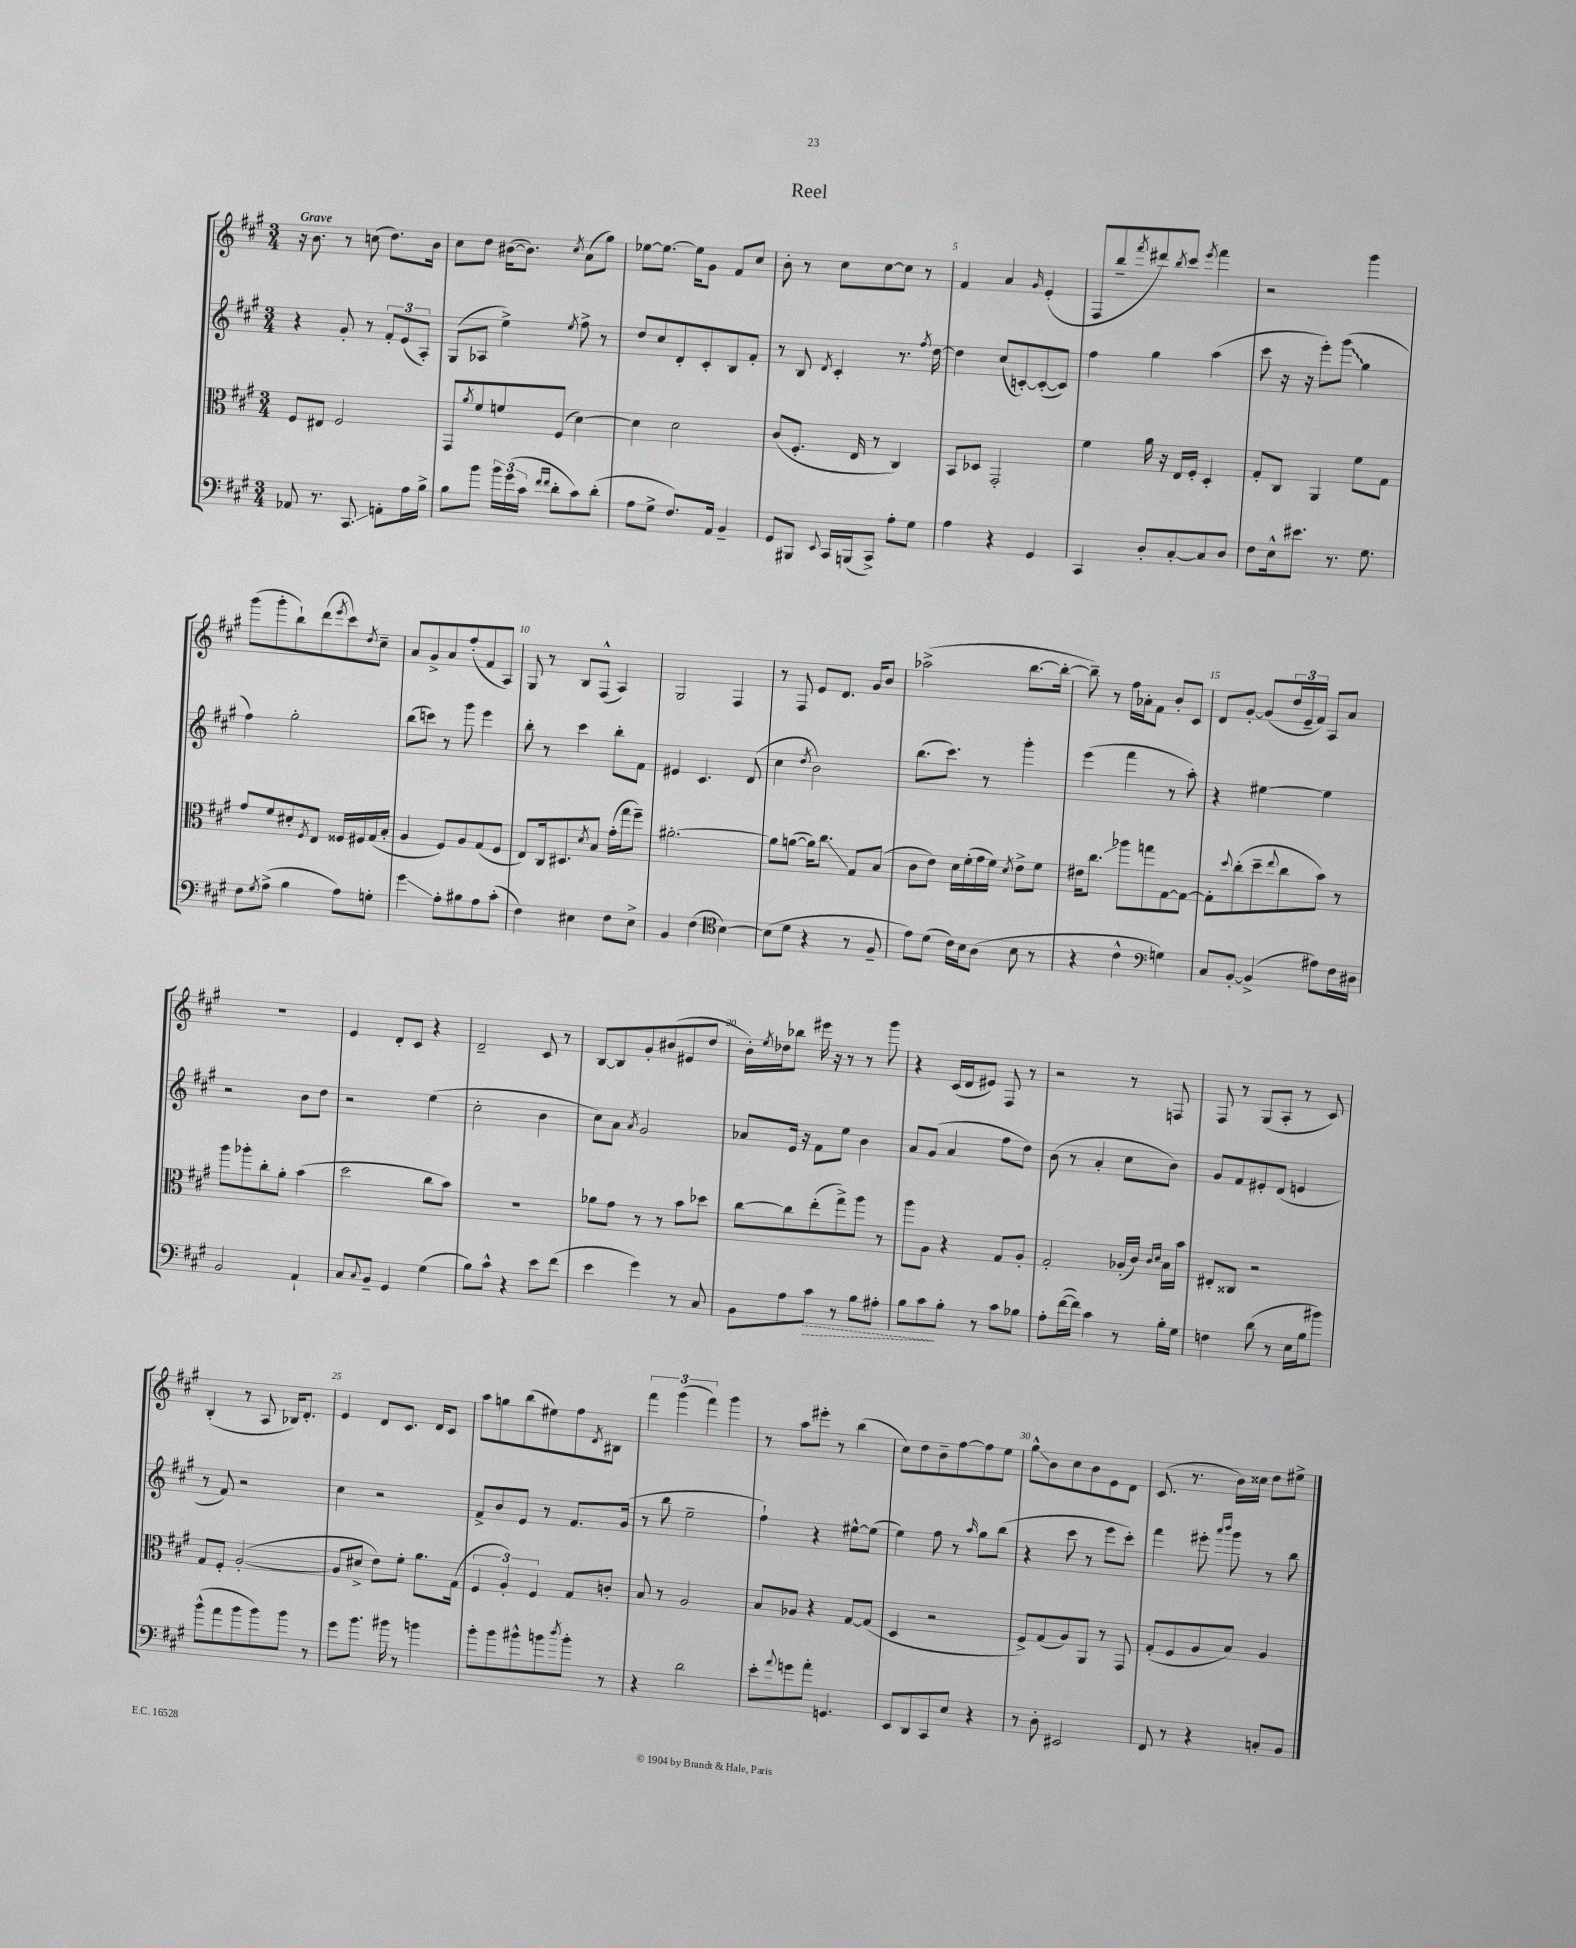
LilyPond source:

\header { title = "Reel" }
<<
\new StaffGroup <<
\new Staff = "s0" {
    \clef treble \key a \major \numericTimeSignature \time 3/4 \tempo "Grave"
    r16 b'8. r8 c''8( d''8.) b'16 |
    cis''8 d''8 bis'16~( bis'8.) \acciaccatura { cis''8 } a'8( gis''8) |
    ees''8~ ees''8.~ ees''16 gis'8 fis'8 cis''8 |
    b'8-. r8 cis''8 cis''8~ cis''8 r8 |
    fis'4 a'4 \grace { gis'16 } e'4-.( |
    fis8 b''8-- \acciaccatura { fis'''8 } dis'''8) \acciaccatura { b''8 } cis'''8 \acciaccatura { e'''8 } fis'''4 |
    r2 gis'''4 |
    gis'''8( gis'''8-. b''8-!) d'''8( \acciaccatura { e'''8 } cis'''8) \acciaccatura { d''8 } cis''8-- |
    a'8 gis'8-> a'8 fis''8-.( fis'8 a8) |
    gis8 r8 b8 fis8-^( a4) |
    gis2 fis4 |
    r8 fis8 e'8 d'8. gis'16 b'8 |
    aes''2->( b''8.~ b''16~-. |
    b''8--) r8 fis''16 aes'16-. fis'8 b'8-. cis'8 |
    d'8 gis'8~-. gis'8( \tuplet 3/2 { d''16 e'16-- fis'16) } a8 a'8 |
    R2. |
    e'4 d'8-. cis'8 r4 |
    d'2-- cis'8 r8 |
    b8~ b8 gis'8-. bis'8( eis'8 d''8 |
    b'16-.) \acciaccatura { e''8 } des''16 bes''8 eis'''16 r16 r8 r8 gis'''8 |
    r4 cis'16( d'16 eis'8) fis8 r8 |
    r2 r8 f8 |
    fis8 r8 gis8( a8-. r8 cis'8) |
    b4-.( r8 a8 bes16) d'8.-. |
    e'4 d'8 cis'8. d'16 cis'8 |
    a''8 g''8 b''8( eis''8) fis''8 \acciaccatura { d'8 } bis8 |
    \tuplet 3/2 { fis'''4 gis'''4( fis'''4) } gis'''4 |
    r8 a''8 eis'''8-. r8 b''4( |
    cis''8) d''8 b'8-- fis''8~ fis''8 e''8 |
    gis''8-^\glissando b'8 cis''8 b'8 e'8 d'8 |
    cis'8.( r8. b'16) cisis''16 d''8 eis''8-> \bar "|." |
}
\new Staff = "s1" {
    \clef treble \key a \major \numericTimeSignature \time 3/4
    r4 gis'8-. r8 \tuplet 3/2 { fis'8-. e'8( a8-.) } |
    gis8( aes8 e''4->) \acciaccatura { e''8 } fis''8-> r8 |
    d''8 cis''8 d'8-. cis'8-. b8 fis'8-. |
    r8 b8 \acciaccatura { d'8 } cis'4-. r8. \acciaccatura { fis''8 } d''16~ |
    d''4 cis''8( c'8~-.) c'8~-.( c'8) |
    fis''4 gis''4 a''4( |
    cis'''8 r16 r16 e'''8-.) \once \override Glissando.style = #'zigzag gis'''8\glissando( gis''4 |
    fis''4) gis''2-. |
    b''8( c'''8) r8 gis'''8 e'''4 |
    b''8-. r8 cis'''4 b''8-. fis'8 |
    eis'4 cis'4. d'8( |
    cis''4 \acciaccatura { d''8 } b'2) |
    b''8.( cis'''8.) r8 gis'''4-. |
    e'''4( fis'''4 r8 a''8-.) |
    r4 eis''4~ eis''4 |
    r2 b'8 d''8 |
    r2 e''4( |
    cis''2-. b'4 |
    cis''8) a'8 \acciaccatura { a'8 } gis'2 |
    aes'8 e'16 r16 fis'8 e''8 b'4 |
    a'8 gis'8( a'4 fis''8 d''8) |
    b'8( r8 a'4-. cis''8 b'8) |
    gis'8 fis'8 eis'8-. d'8( e'4 |
    r8 fis'8) r2 |
    cis''4 r2 |
    fis'8-> b'8 e'8 r8 fis'8. gis'16( |
    r8 b''8 e''2-- |
    fis''4-!) r4 eis''8~-^ eis''8( |
    e''4) fis''8 r8 \grace { a''16 } gis''8 b''8( |
    r4 cis'''8 r8 e'''8 cis'''8-.) |
    fis'''4 eis'''8-. \grace { a'''16 b'''16 } gis'''8 r8 b''8 \bar "|." |
}
\new Staff = "s2" {
    \clef alto \key a \major \numericTimeSignature \time 3/4
    fis8 eis8 fis2 |
    gis,8 \acciaccatura { a'8 } fis'8 f'8 fis8( d'4~) |
    d'4 d'2 |
    cis'8( fis8.-. e16 r8 cis4) |
    b,8 des8 gis,2-. |
    fis'4 a'16 r16 e16 fis16-. d4-. |
    gis8-. cis8 a,4 fis'8 gis8 |
    gis'8 fis'8 dis'8-. \acciaccatura { fis8 } e8 fisis16 fis16 gis16( b16-. |
    a4 fis8) a8 gis8( fis8 |
    e8) cis16 dis8. \acciaccatura { d'8 } b8 gis'16-.( gis''16 fis''8--) |
    ais'2.~-. |
    ais'8 a'8~( a'16) cis''8.\glissando gis8 b8( |
    cis'8 e'8) d'16 fis'16-.( gis'16 fis'16) \acciaccatura { d'8 } e'8-> fis'8 |
    eis'16 cis''8.\glissando aes''8 g''8 gis8~ gis8~ |
    gis8-. \appoggiatura { d''8 } cis''8-.( d''8-- \appoggiatura { e''8 } cis''8 b'8) r8 |
    a''8 aes''8-. cis''8-. a'8-. b'4( |
    d''2 cis''8 b'8) |
    R2. |
    aes'8 gis'8 r8 r8 b'8 des''8 |
    cis''8~ cis''8 e''8-.( gis''8->) a''8 r8 |
    a''8 a8 r4 gis8 a8-. |
    gis2-. aes16-.( cis'16) \grace { cis'16 d'16 } b16 b'16 |
    eis8-. cisis8 r2 |
    gis8 fis8-. a2~-.( |
    a8 dis'8-> e'8) fis'8-. a'8. gis16( |
    \tuplet 3/2 { fis4 a4-.) fis4 } gis8 c'8-. |
    b8 r8 a2 |
    b8 aes8 r4 gis8~ gis8( |
    d4 r2 |
    fis8->) gis8( a8) a,8 r8 gis,8 |
    gis8-.( fis8 a8 b8) a4 \bar "|." |
}
\new Staff = "s3" {
    \clef bass \key a \major \numericTimeSignature \time 3/4
    aes,8 r8. cis,8.\glissando a,8-. a16 b16-> |
    b8 b'8 \tuplet 3/2 { b'16 gis'16( cis'16 } \grace { fis'16 fis'16 } d'8-. cis'8) d'8-.( |
    a8 gis8-> fis8.) a,16 b,4-- |
    gis,8 bis,,8 \appoggiatura { e,8 } cis,16 b,,16( cis,8->) a8-. gis8 |
    a4 r4 gis,4 |
    cis,4 d8-. cis8~-. cis8 d8 |
    fis8 e16-^ eis'8. r8. gis8. |
    fis8 \acciaccatura { gis8 } a8->( b4 a8) g8-. |
    gis'4\glissando a8-. bis8 a8 cis'8-.( |
    fis4) eis4 fis8 eis8-> |
    b,4 fis4( \clef tenor b4~) |
    b8( d'8 r4 r8 fis8-- |
    e'8) d'8( cis'16) b16 a8( b8 r8 |
    r4 cis'4-^ \clef bass g4) |
    cis8 b,8~-. b,4->( ais8) fis16 dis16 |
    b,2 a,4-! |
    cis8 \appoggiatura { cis8 } b,8-- gis,4 gis4( |
    b8) cis'8-^ r4 e'8 fis'8( |
    e'4 gis'4) r8 cis8 |
    b,8 a8 \once \override Hairpin.style = #'dashed-line cis'8\> r8 b8 ais8-. |
    b8 cis'8\! b8-. r8 cis'8 bes8 |
    a8-. fis'16~( fis'16) cis'4 r8 b16-. gis16 |
    f4 d'8( r8 e16 b16 bis'8) |
    b'8-^( a'8 b'8 b'8) b'8 r8 |
    gis'8 b'8. bis'16 r8 b'4 |
    b'8-. b'8 bis'8-^ b'8 \acciaccatura { d''8 } b'8-. r8 |
    r4 d'2 |
    e'8-. \appoggiatura { a'8 } g'8 a'8-. g,4. |
    e,8 d,8 cis,8 e8 r4 |
    r8 d8-. eis,2 |
    fis,8 r8 r4 c8-. b,8 \bar "|." |
}
>>
>>
\layout { \context { \Score \override BarNumber.break-visibility = ##(#f #t #t) barNumberVisibility = #(every-nth-bar-number-visible 5) } }
